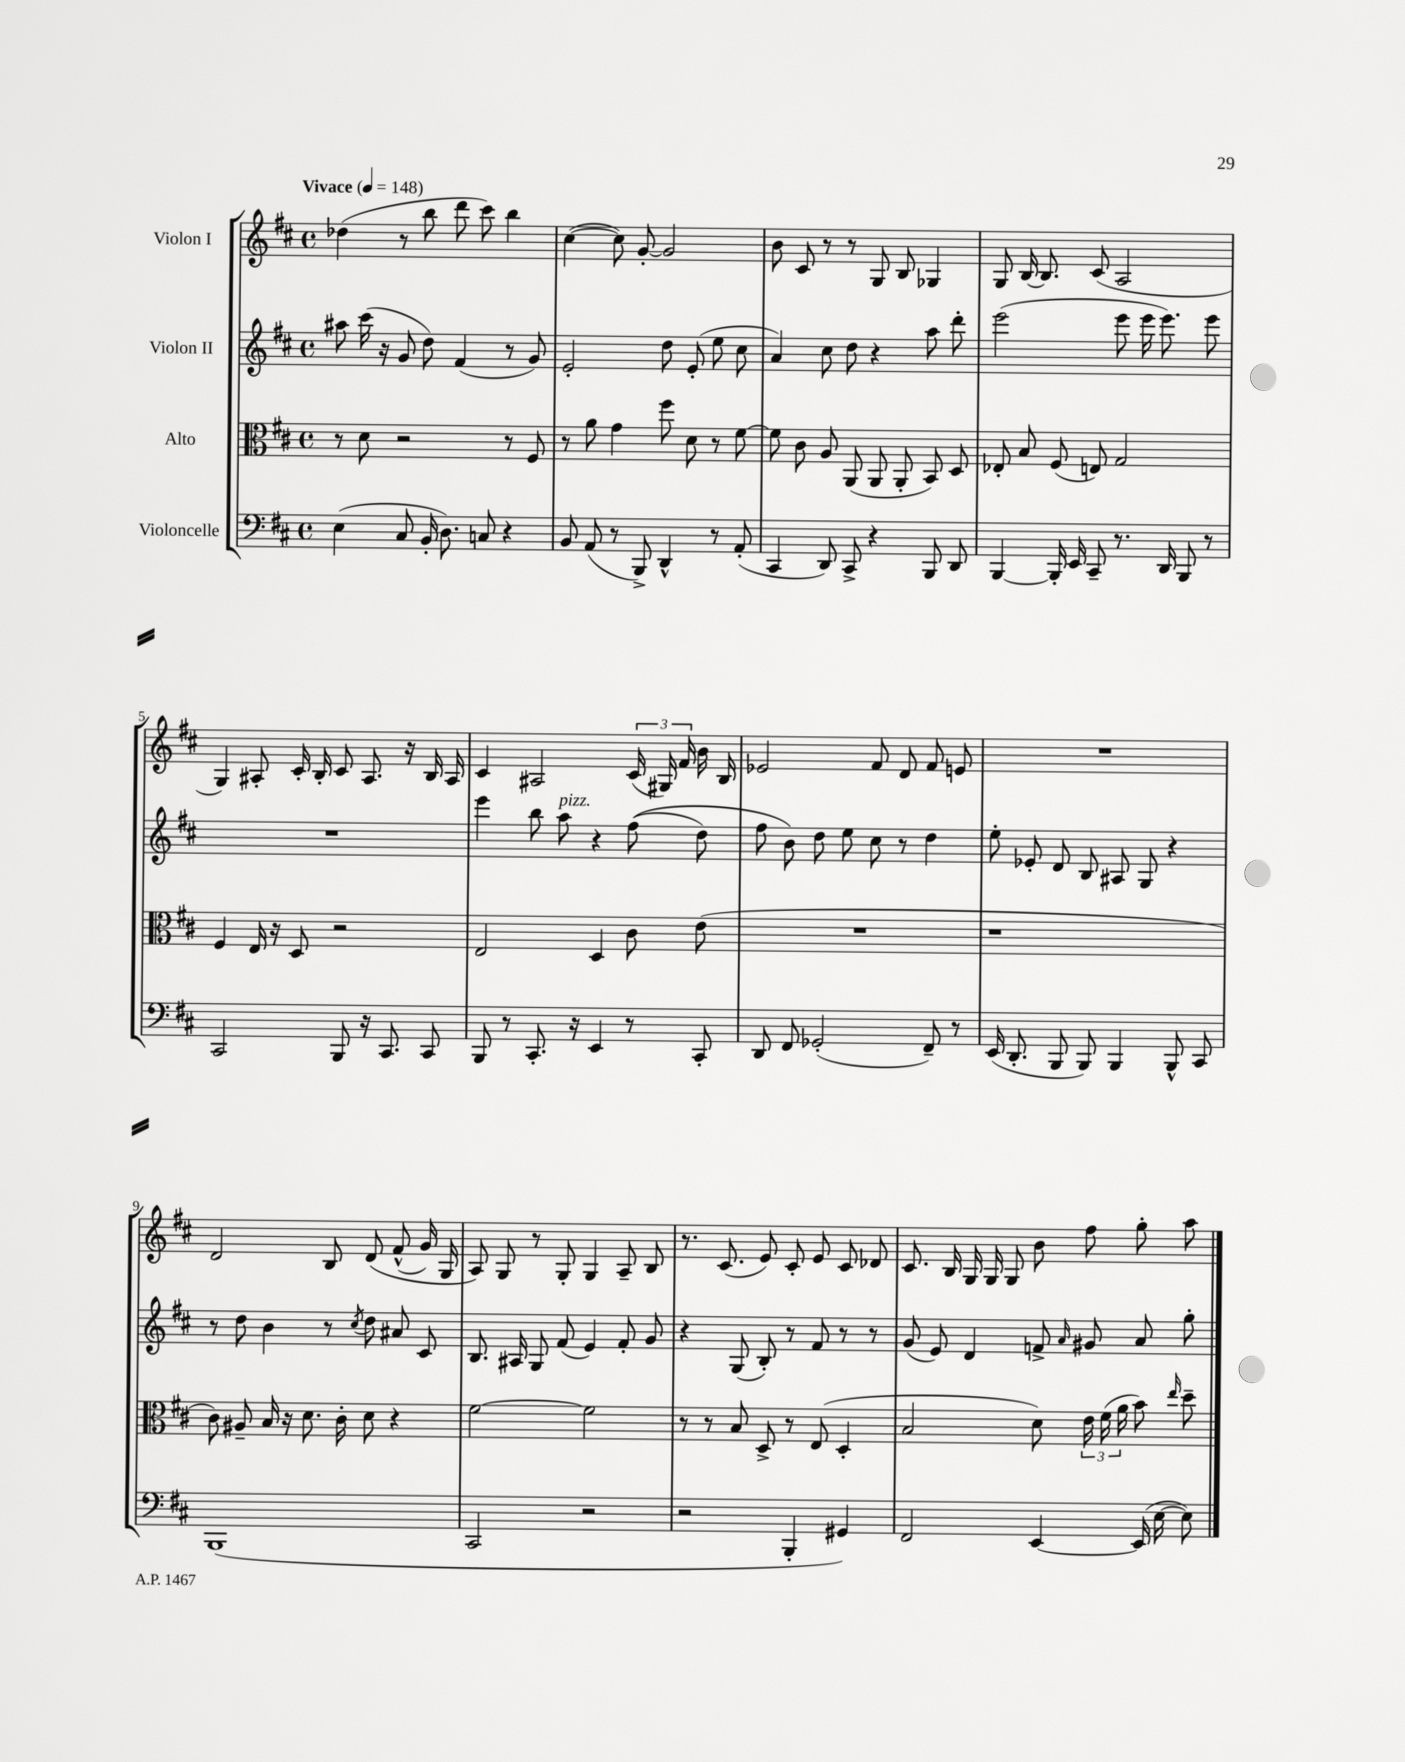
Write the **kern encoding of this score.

**kern	**kern	**kern	**kern
*staff4	*staff3	*staff2	*staff1
*clefF4	*clefC3	*clefG2	*clefG2
*k[f#c#]	*k[f#c#]	*k[f#c#]	*k[f#c#]
*M4/4	*M4/4	*M4/4	*M4/4
*met(c)	*met(c)	*met(c)	*met(c)
*MM148	*MM148	*MM148	*MM148
(4E	8r	8aa#	(4dd-
.	8d	(16ccc#	.
.	.	16r	.
8C#	2r	8g	8r
16BB'	.	8dd)	8bb
8.D)	.	.	.
.	.	(4f#	8ddd
8C	.	.	8ccc#)
4r	8r	8r	4bb
.	8F#	8g)	.
=	=	=	=
8BB	8r	2e'	([4cc#
(8AA	8a	.	.
8r	4g	.	8cc#])
8BBB^)	.	.	[8g'
4DD^^	8ff#	8dd	2g]
.	8d	(8e'	.
8r	8r	8ee	.
(8AA'	[8f#	8cc#	.
=	=	=	=
4CC#	8f#]	4a)	8b
.	8c#	.	8c#
8DD)	8A	8cc#	8r
8CC#^	(8AA	8dd	8r
4r	8AA	4r	8G
.	8AA'	.	8B
8BBB	8BB)	8aa	4G-
8DD	8D	8ddd'	.
=	=	=	=
[4BBB	8E-'	(2eee	8G
.	8B	.	[16B
.	.	.	8.B]
16BBB']	(8F#	.	.
16EE	.	.	.
8CC#~	8E)	.	(8c#
8.r	2G	8eee	2A
.	.	16eee	.
16DD	.	8.eee)	.
8BBB	.	.	.
8r	.	8eee	.
=	=	=	=
2CC#	4F#	1r	4G)
.	16E	.	8A#'
.	16r	.	.
.	8D	.	16c#'
.	.	.	16B'
8BBB	2r	.	8c#
16r	.	.	8.A#
8.CC#	.	.	.
.	.	.	16r
8CC#	.	.	16B
.	.	.	16A#
=	=	=	=
8BBB	2E	4eee	4c#
8r	.	.	.
8.CC#'	.	8bb	2A#
.	.	8aa	.
16r	.	.	.
4EE	4D	4r	.
8r	8c#	&((8ff#	(24c#
.	.	.	24G#)
.	.	.	24f#
8CC#'	(8e	8dd)	16b
.	.	.	16B
=	=	=	=
8DD	1r	8ff#	2e-
8FF#	.	8b&)	.
(2GG-'	.	8dd	.
.	.	8ee	.
.	.	8cc#	8f#
.	.	8r	8d
8FF#~)	.	4dd	8f#
8r	.	.	8e
=	=	=	=
(16EE	1r	8ee'	1r
8.DD'	.	.	.
.	.	8e-'	.
8BBB	.	8d	.
8BBB)	.	8B	.
4BBB	.	8A#	.
.	.	8G	.
8BBB^^	.	4r	.
8CC#	.	.	.
=	=	=	=
(1BBB	8c#)	8r	2d
.	8A#~	8dd	.
.	16B	4b	.
.	16r	.	.
.	8.d	.	.
.	.	8r	8B
.	16c#'	.	.
.	.	8qcc#	.
.	8d	8dd	&(8d
.	4r	8a#	(8f#^^
.	.	8c#	16g)
.	.	.	16G
=	=	=	=
2CC#	[2f#	8.B	8A&)
.	.	.	8G
.	.	16A#	.
.	.	8G	8r
.	.	(8f#	8G'
2r	2f#]	4e)	4G
.	.	8f#'	8A~
.	.	8g	8B
=	=	=	=
2r	8r	4r	8.r
.	8r	.	.
.	.	.	(8.c#
.	8B	(8G	.
.	8D^	8B')	8e)
4BBB'	8r	8r	8c#'
.	(8E	8f#	8e
4GG#)	4D'	8r	8c#
.	.	8r	8d-
=	=	=	=
2FF#	2B	(8g	8.c#
.	.	8e)	.
.	.	.	16B
.	.	4d	16G
.	.	.	16G
.	.	.	8G
[4EE	8d)	8f^	8b
.	.	16qqa	.
.	24e	8g#	8ff#
.	(24f#	.	.
.	24a	.	.
(16EE]	8b)	8a	8gg'
[16E	.	.	.
.	16qqee	.	.
8E])	8dd~	8gg'	8aa
==	==	==	==
*-	*-	*-	*-
